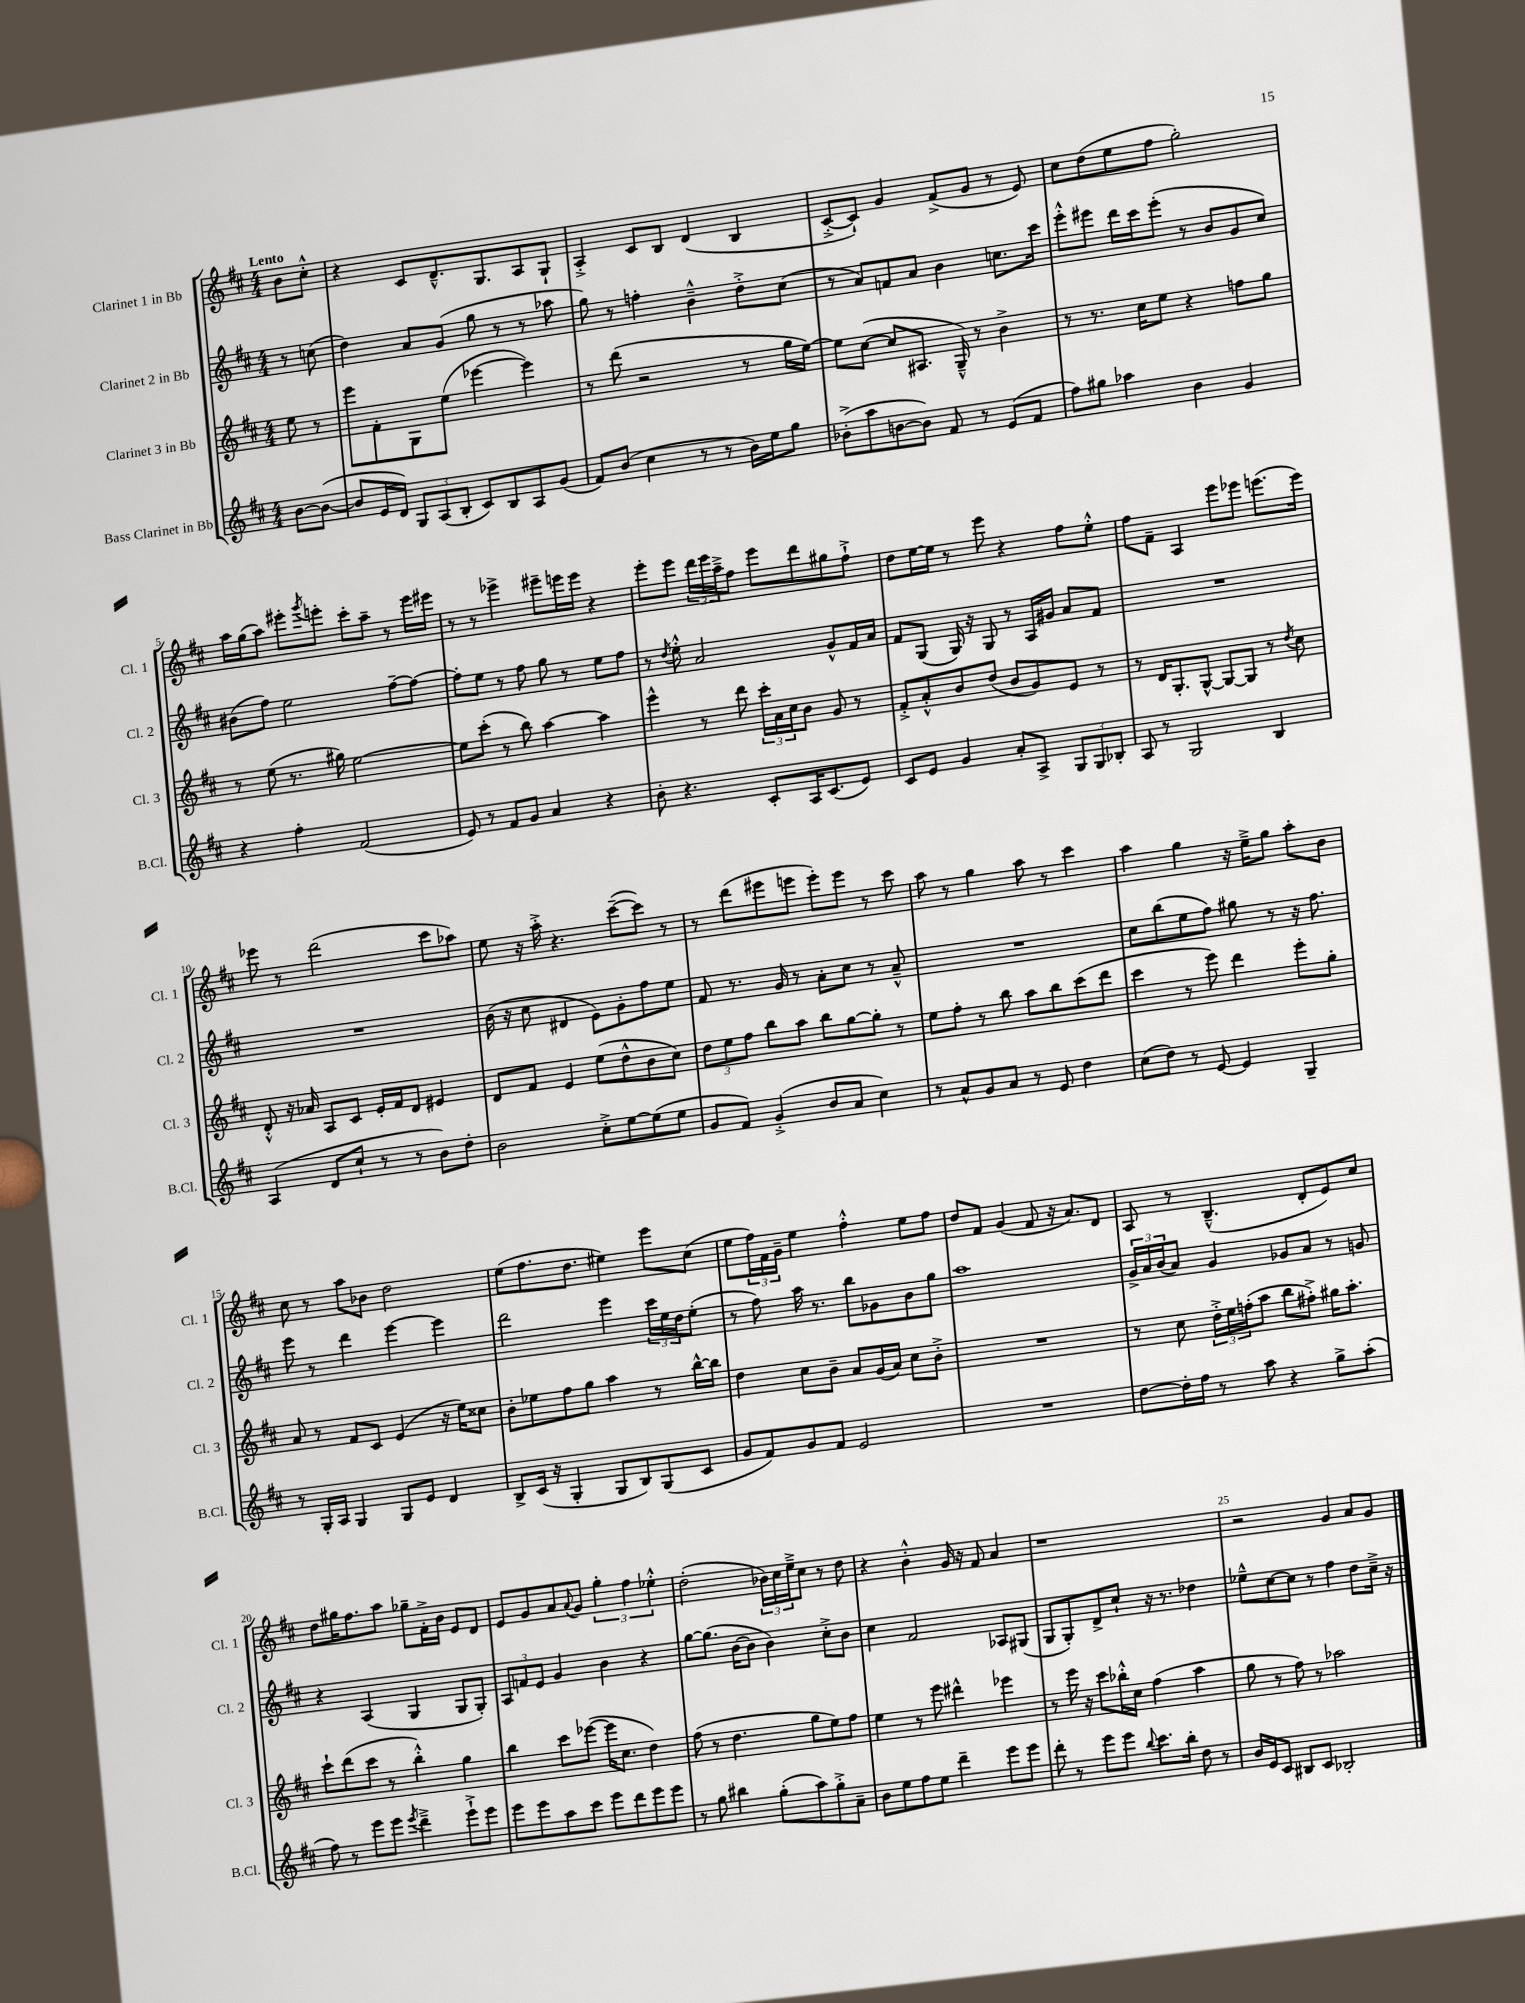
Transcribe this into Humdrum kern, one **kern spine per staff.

**kern	**kern	**kern	**kern
*part4	*part3	*part2	*part1
*staff4	*staff3	*staff2	*staff1
*I"Bass Clarinet in Bb	*I"Clarinet 3 in Bb	*I"Clarinet 2 in Bb	*I"Clarinet 1 in Bb
*I'B.Cl.	*I'Cl. 3	*I'Cl. 2	*I'Cl. 1
*clefG2	*clefG2	*clefG2	*clefG2
*k[f#c#]	*k[f#c#]	*k[f#c#]	*k[f#c#]
*M4/4	*M4/4	*M4/4	*M4/4
=	=	=	=
!	!	!	!LO:TX:a:B:t=Lento
[8b\L	8ee\	8r	8b\L
(8b\J_	8r	(8ccn\	8cc#'^^\J
=1	=1	=1	=1
8b/L]	8eee\L	4dd\)	4r
16e/L	8f#'\	.	.
16d/JJ)	.	.	.
12G/L	8G\	8a/L	8c#/L
(12A/	.	.	.
.	(8ee\J	(8g/J	8.d~^^/
12B'/J	.	.	.
8c#/L)	[4eee-X\	8gg\	.
.	.	.	8.G/
8B/	.	8r	.
8A/	4eee-\])	8r	8A/
(8g/J	.	8aa-X\	8G`/J
=2	=2	=2	=2
8f#/L)	8r	8gg\)	4A'^/
(8b/J	(8ddd\	8r	.
4cc#\	2r	4ffn'\	8c#/L
.	.	.	8B/J
8r	.	4b~^^\	(4d/
8r	.	.	.
16b\LL)	8r	8dd'^\L	4B/
16ee\J	.	.	.
8gg\J	16gg\LL	(8cc#\J	.
.	[16ee\JJ)	.	.
=3	=3	=3	=3
(8b-X'^\L	8ee\L]	8r	[8c#'^/L
8aa\	([8cc#\J	8a/L)	8c#`/J])
[8bn\	8cc#/L]	8fn/	4g/
8b\J])	8.A#X/J	8a/J	.
8f#/	.	4b\	(8f#^/L
.	16G~^^/)	.	.
8r	8r	.	8g/J
(8e/L	4b^\	8.ccn\L	8r
8f#/J	.	.	8e/)
.	.	16ccc#\Jk	.
=4	=4	=4	=4
8ff#\L)	8r	8eee'^^\L	8cc#\L
8gg#X\J	8.r	8eee#X\J	(8dd\
4aa-X\	.	16ddd\LL	8ee\
.	16cc#\KL	16ccc#\J	.
.	8ee\J	(8eee#'\J	8ff#\J
4b\	4r	8r	2gg'\)
.	.	8b/L	.
4g/	8ffn\L	8g/	.
.	8gg\J	8cc#/J)	.
!!LO:LB:g=z
=5	=5	=5	=5
4r	8r	(8b#X\L	16aa\LL
.	.	.	(16gg\J
.	(8ee\	8ff#\J)	8aa\J)
4ff#'\	8.r	2ee\	8eee#X'\L
.	.	.	8qggg/
.	.	.	8eeen'\J
.	16gg#X\)	.	.
(2f#/	[2ee\	.	8ccc#'\L
.	.	.	8aa~\J
.	.	[8ff#~\L	8r
.	.	8ff#\J_	16eee\LL
.	.	.	16eee#X\JJ
=6	=6	=6	=6
8e/)	8ee\L]	8ff#'\L]	8r
8r	(8ccc#'\J	8ee\J	8r
8f#/L	8r	8r	4eee-X^\
8g/J	8bb\)	8ff#\	.
4a/	[4aa\	8gg\	8eee#X~\L
.	.	8r	16eeen\L
.	.	.	16eee\JJ
4r	4aa\]	8ee\L	4r
.	.	8ff#\J	.
=7	=7	=7	=7
8b'\	4eee^^\	8r	8eee'\L
.	.	8qdd/	.
4.r	.	8ee'^^\	8eee\J
.	8r	2a/	24ddd\LL
.	.	.	24eee\
.	.	.	24aa~^\J
.	8ddd\	.	8ff#\J
8c#'/L	24ccc#'\LL	.	8eee\L
.	24a\	.	.
.	24cc#\J	.	.
16A/K	8b\J	.	8ddd\
(8.c#/	.	.	.
.	8g/	8g^^/L	8gg#X\
8e/J)	8r	16f#/L	8ff#`^\J
.	.	16a/JJ	.
=8	=8	=8	=8
8c#/L	8f#'^/L	8f#/L	8dd\L
8e/J	8a'^^/	(8G/J	[16ee\L
.	.	.	16ee\JJ]
4g/	8b/	16G/)	8r
.	.	16r	.
.	(8dd/J	8G/	8eee\
8a'/L	8b/L	8r	4r
8A^/J	8g/)	16A/LL	.
.	.	16g#X/JJ	.
12G/L	8e/J	8a/L	8ff#\L
12G/	.	.	.
.	8r	8f#/J	8ee'^^\J
12B-X'/J	.	.	.
=9	=9	=9	=9
8A/	8r	1r	8ff#\L
8r	16d/KL	.	8f#~\J
.	8.G'/	.	.
2G/	.	.	4A/
.	[8G^^/J	.	.
.	8G/L_	.	8eee\L
.	8G/J]	.	8eee-X\J
4B/	8r	.	(8.eeen\L
.	8qdd/	.	.
.	8cc#\	.	.
.	.	.	16eee\Jk)
!!LO:LB:g=z
=10	=10	=10	=10
(4A/	8d'^^/	1r	8eee-X\
.	16r	.	8r
.	16a-X/	.	.
8d/L	8A/L	.	(2ddd\
8cc#`/J	8c#/J	.	.
8r	16e'/LL	.	.
.	16f#/J	.	.
8r	8d/J	.	.
8b\L)	4e#X/	.	8ccc#\L
8dd'\J	.	.	8aa-X\J)
=11	=11	=11	=11
2b\	8d/L	(16b\	8ee\
.	.	16r	.
.	8f#/J	8cc#\	16r
.	.	.	16aa'^\
.	4e/	4d#X/	4.r
8cc#'^\L	(8ee\L	8e\L)	.
[8ee\	8dd^^\	8g'\	([8ccc#~\L
(8ee\]	8b\	8ff#\	8ccc#\J])
8ee\J	8cc#\J)	8ee\J	8r
=12	=12	=12	=12
8g/L	12dd\L	8f#/	8r
.	12ee\	.	.
8f#/J)	.	8.r	(8ddd\L
.	12ff#\J	.	.
(4g'^/	8bb\L	.	8eee#X\
.	.	16g/	.
.	8aa\J	8r	8eeen\J
8b/L	8bb\L	8a'\L	8eee'\L)
8a/J	[8gg\	8cc#\J	8eee\J
4cc#\)	8gg'\J]	8r	8r
.	8r	8a~^^/	8ccc#\
=13	=13	=13	=13
8r	8ee\L	1r	8aa\
8a^^/L	8ff#'\J	.	8r
8g/	8r	.	4gg\
8a/J	8bb\	.	.
8r	8aa\L	.	8aa\
8e/	8bb\	.	8r
4dd\	(8ccc#\	.	4ccc#\
.	8ddd\J	.	.
=14	=14	=14	=14
(8cc#\L	4ccc#\	8cc#\L	4aa\
8dd\J)	.	(8bb\	.
8r	8r	8ee\	4gg\
[8e/	8eee\)	8ff#\J)	.
4e/]	4ddd\	8gg#X\	16r
.	.	.	16ee~^\KL
.	.	8r	8gg\J
4G~/	8eee'\L	16r	8aa'\L
.	.	8.ff#\	.
.	8gg'\J	.	8b\J
!!LO:LB:g=z
=15	=15	=15	=15
8r	8a/	8eee\	8cc#\
16G'/LL	8r	8r	8r
16A/JJ	.	.	.
4G/	8f#/L	4ddd\	8aa\L
.	8c#/J	.	8b-X\J
8G/L	(4e/	[4eee\	2dd\
8e/J	.	.	.
4d/	16r	4eee\]	.
.	16ee\KL)	.	.
.	8cc##X\J	.	.
=16	=16	=16	=16
8B^/L	8b'\L	2ddd\	(8ee\L
(16c#/Jk	8ee-X\	.	8.ff#\
16r	.	.	.
4G'/	8ff#\	.	.
.	.	.	8.dd\J
.	8gg\J	.	.
8G/L	4aa\	4eee\	4ee#X\)
8B/)	.	.	.
(8G/	8r	24ccc#\LL	8eee\L
.	.	24ee\	.
.	.	24dd\J	.
8c#/J	[16bb^^\LL	(8ee'\J	(8cc#\J
.	16bb\JJ]	.	.
=17	=17	=17	=17
8g/L	4dd\	8r	8ee\L
8f#/)	.	8ff#\)	24ff#\L)
.	.	.	24f#\
.	.	.	24g~\JJ
8g/	8cc#\L	16aa\	4ee\
.	.	8.r	.
8f#/J	8b~\J	.	.
2e/	8a/L	8bb\L	4ff#'^^\
.	(16g/L	8g-X\	.
.	16a/JJ)	.	.
.	8cc#\L	8b\	8ee\L
.	8b'^\J	8gg\J	8ff#\J
=18	=18	=18	=18
1r	1r	1aa	8dd/L
.	.	.	8f#/J
.	.	.	(4g/
.	.	.	8f#/
.	.	.	16r
.	.	.	8.a/L)
.	.	.	8d/J
=19	=19	=19	=19
[8dd\L	8r	24g^/LL	8A/
.	.	24a/	.
.	.	(24b/J	.
16dd'\L]	8cc#\	8a/J)	8r
16ff#\JJ	.	.	.
8r	24dd'^\LL	4g/	(4.B~^^/
.	24ee\	.	.
.	(24ffn'\J	.	.
8aa\	8aa\J	.	.
4r	8bb\L	8g-X/L	.
.	8ff#X'^\J)	8a/J	8d'/L
8gg^\L	16gg#X\KL	8r	8e/)
.	8.aa'\J	.	.
(8aa'\J	.	8gn/	8cc#/J
!!LO:LB:g=z
=20	=20	=20	=20
8ff#\)	8ccc#`\L	4r	8dd\L
8r	(8ddd\	.	16gg#X\K
.	.	.	8.ff#\
8eee\L	8ccc#\J	(4A/	.
8eee\J	8r	.	8aa\J
8qeee/	.	.	.
4ddd~^\	4bb'^^\)	4G/	8gg-X~\L
.	.	.	16f#'^\L
.	.	.	16b\JJ
8eee`^\L	4gg\	8G/L	8e/L
8eee\J	.	8G'/J)	8d/J
=21	=21	=21	=21
8eee\L	4bb\	12A/L	8e/L
.	.	12fn/	.
8eee\	.	.	8g/
.	.	12e/J	.
8aa\	8ccc#\L	4g/	8a/
.	.	.	8qqa/
8ccc#\J	([8eee-X\J	.	8g/J
8eee\L	16eee-\KL]	4b\	6gg'\
.	8.cc#\J	.	.
8ddd\	.	.	.
.	.	.	6ff#\
8eee\	4dd\)	4r	.
.	.	.	6ee-X'^^\
8eee\J	.	.	.
=22	=22	=22	=22
8r	(8ff#\	[8gg\L	(2dd'\
8gg\	8r	(8.gg\J]	.
4bb#X\	4.dd\	.	.
.	.	[16b\KL	.
.	.	8b\J]	.
(8gg'\L	.	4b\)	24b-X\LL)
.	.	.	24cc#\
.	.	.	24ee~^\J
8aa\)	8gg\L	.	8cc#\J
8gg'^\	8ee\)	8cc#'^\L	8r
8a~\J	8ff#\J	8b\J	8dd\
=23	=23	=23	=23
8b\L	4ee\	4cc#\	4r
8ee\	.	.	.
8ff#\	8r	2f#/	4b'^^\
8ee\J	8eee\	.	.
4ddd~\	4ddd#X^^\	.	16g/
.	.	.	16r
.	.	.	8f#/
8eee\L	4eee-X\	8A-X/L	4a/
8eee\J	.	(8G#X/J	.
=24	=24	=24	=24
8ddd'\	8r	8G/L	1r
8r	16eee\	8G'/)	.
.	16r	.	.
8eee\L	8ccc#\L	8d^/	.
8eee\J	16bb-X'^^\L	8cc#`/J	.
.	16cc#\JJ	.	.
8qqbb/	.	.	.
8.ccc#\L	(4ff#\	16r	.
.	.	8.r	.
16bb'\Jk	.	.	.
8dd\	4aa\	4dd-X\	.
8r	.	.	.
=25	=25	=25	=25
16b/LL	8gg\	8ee-X~^^\L	2r
16e/J	.	.	.
8c#/J	8r	[8cc#\	.
8B#X/L	8ff#\)	8cc#\J]	.
8c#/J	8r	8r	.
2B-X'/	2aa-X\	4ff#\	4g/
.	.	8dd\L	8a/L
.	.	16cc#~^\Jk	8g/J
.	.	16r	.
==	==	==	==
*-	*-	*-	*-
